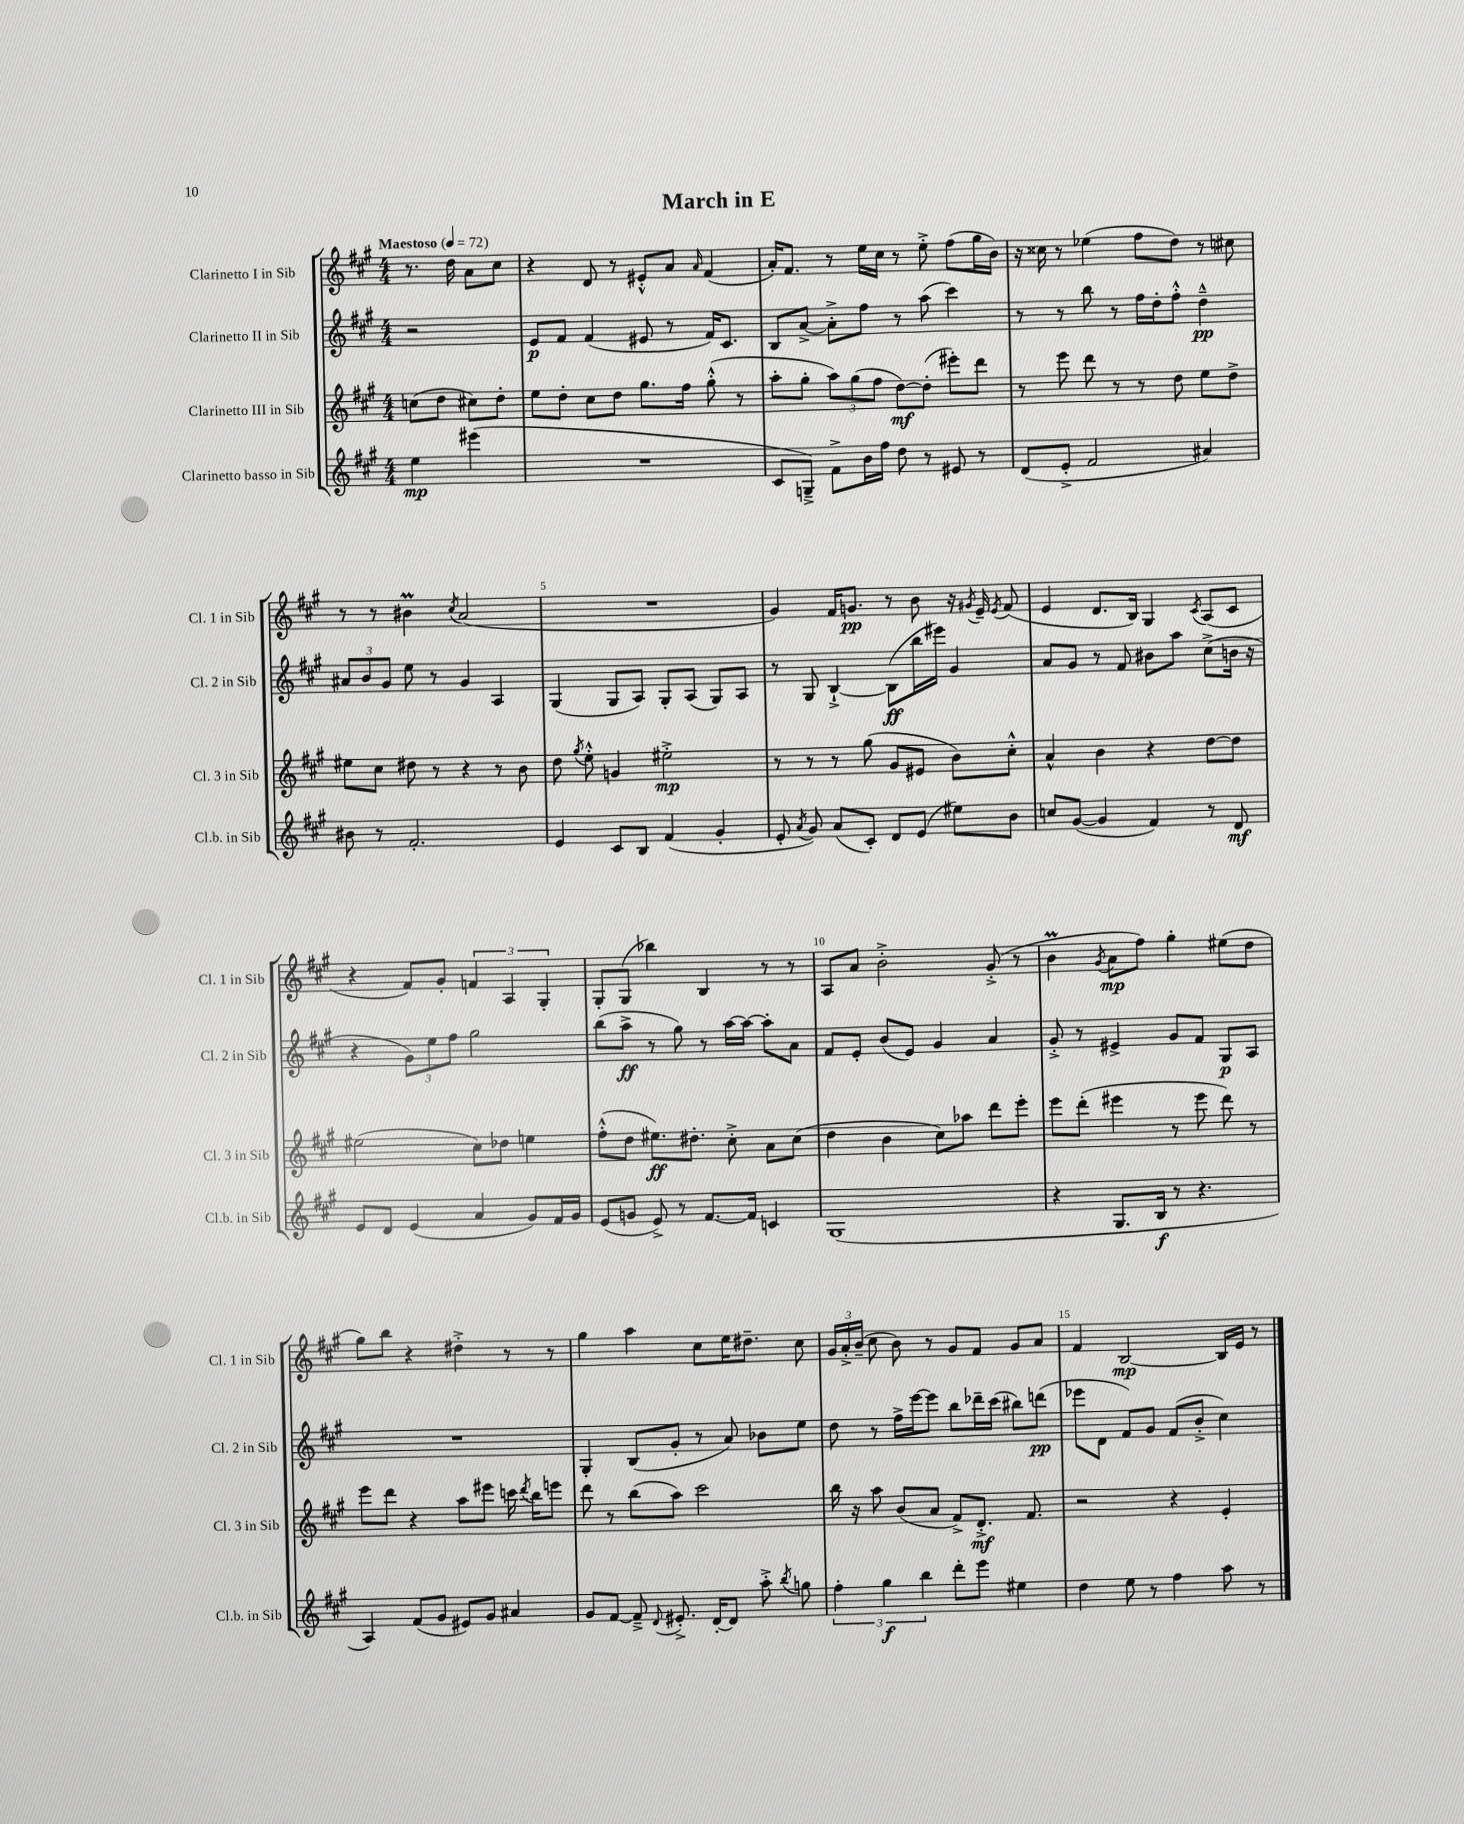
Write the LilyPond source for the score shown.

\header { title = "March in E" }
<<
\new StaffGroup <<
\new Staff = "s0" \with { instrumentName = "Clarinetto I in Sib" shortInstrumentName = "Cl. 1 in Sib" } {
    \clef treble \key a \major \numericTimeSignature \time 4/4 \partial 2 \tempo "Maestoso" 4 = 72
    \autoBeamOff r8. d''16 a'8[ cis''8] |
    r4 d'8 r8 eis'8[-.-^ a'8] \grace { a'16 } fis'4( |
    a'16[-.) fis'8.] r8 e''16[ cis''16] r8 e''8-.-> fis''8[( gis''16 b'16]) |
    r16 cisis''16 r8 ees''4( fis''8[ d''8]) r8 cis''8 |
    r8 r8 bis'4\prall \acciaccatura { cis''8 } a'2( |
    R1 |
    gis'4) fis'16[ g'8.]\pp r8 b'8 r16 \acciaccatura { gis'8 } e'16-- \acciaccatura { e'8 } fis'8( |
    e'4 d'8.[ b16]) gis4 \acciaccatura { cis'8 } a8[( cis'8] |
    r4 fis'8[) gis'8]-. \tuplet 3/2 { f'4 a4 gis4-. } |
    gis8[-. gis8]( bes''4) b4 r8 r8 |
    a8[ a'8] b'2-.-> gis'8-.->( r8 |
    b'4\prall \acciaccatura { gis'8 } a'8[\mp fis''8]) gis''4-. eis''8[( d''8] |
    gis''8[) b''8] r4 dis''4-.-> r8 r8 |
    gis''4 a''4 cis''8[ e''16 dis''8.]-- cis''8 |
    \tuplet 3/2 { gis'16[ a'16-.-> b'16]--( } cis''8 b'8) r8 gis'8[ fis'8] gis'8[ a'8] |
    fis'4 b2~\mp b16[ e'16] r8 \bar "|." |
}
\new Staff = "s1" \with { instrumentName = "Clarinetto II in Sib" shortInstrumentName = "Cl. 2 in Sib" } {
    \clef treble \key a \major \numericTimeSignature \time 4/4 \partial 2
    \autoBeamOff r2 |
    e'8[\p fis'8] fis'4( eis'8 r8 fis'16[) cis'8.] |
    b8[ a'8]~-> a'8[-.-> fis''8] r8 a''8( cis'''4) |
    r8 r8 b''8 r8 fis''16[ d''16-. fis''8]-.-^ d''4---^\pp |
    \tuplet 3/2 { ais'8[ b'8 gis'8] } e''8 r8 gis'4 a4 |
    gis4( gis8[ a8]) gis8[-. a8]( gis8[) a8] |
    r8 gis8 b4~-!-> b8[\ff( b''16 eis'''16]) gis'4 |
    a'8[ gis'8] r8 fis'8 bis'8[ a''8] cis''8[->( b'16] r16 |
    r4 \tuplet 3/2 { gis'8[) e''8 fis''8] } gis''2 |
    b''8[( a''8]->\ff r8 gis''8) r8 a''16[~ a''16]~ a''8[-. a'8] |
    fis'8[ e'8]-. b'8[( e'8]) gis'4 a'4 |
    gis'8-.-> r8 eis'4-> gis'8[ fis'8] gis8[\p a8] |
    R1 |
    gis4-. b8[( gis'8]-. r8 a'8) bes'8[ e''8] |
    d''8 r8 fis''16[-> e'''16~ e'''8] b''8[ des'''16-- cis'''16]( bis''8[) d'''8]\pp( |
    ees'''8[ d'8] fis'8[) gis'8] fis'8[( b'8]-.-> cis''4) \bar "|." |
}
\new Staff = "s2" \with { instrumentName = "Clarinetto III in Sib" shortInstrumentName = "Cl. 3 in Sib" } {
    \clef treble \key a \major \numericTimeSignature \time 4/4 \partial 2
    \autoBeamOff c''8[( d''8] cis''8[) d''8]-. |
    e''8[ d''8]-. cis''8[ d''8] gis''8.[ fis''16] gis''8-.-^( r8 |
    a''8[-. gis''8]-. \tuplet 3/2 { a''8[) gis''8( fis''8] } d''8[~\mf) d''8]-.( eis'''8[-.) d'''8] |
    r8 e'''8 d'''8 r8 r8 d''8 e''8[ d''8]-> |
    eis''8[ cis''8] dis''8 r8 r4 r8 b'8 |
    d''8 \acciaccatura { gis''8 } e''8-.-^ g'4 eis''2-.->\mp |
    r8 r8 r8 gis''8( gis'8[ eis'8] b'8[) cis''8]-.-^ |
    a'4-^ b'4 r4 d''8[~ d''8] |
    eis''2( cis''8[) des''8] e''4 |
    fis''8[-.-^( d''8] eis''8.[\ff) dis''8.]-. cis''8-.-> a'8[ cis''8]( |
    d''4 b'4 cis''8[) aes''8] d'''8[ e'''8]-. |
    e'''8[ d'''8]-.( eis'''4 r8 eis'''8 d'''8) r8 |
    e'''8[ d'''8] r4 a''8[ eis'''8] c'''16 \acciaccatura { d'''8 } b''16[ e'''8] |
    d'''8 r8 b''8[( a''8]) cis'''2 |
    b''16 r16 a''8 b'8[( a'8] fis'8[->) d'8.]-.->\mf fis'8. |
    r2 r4 e'4-. \bar "|." |
}
\new Staff = "s3" \with { instrumentName = "Clarinetto basso in Sib" shortInstrumentName = "Cl.b. in Sib" } {
    \clef treble \key a \major \numericTimeSignature \time 4/4 \partial 2
    \autoBeamOff e''4\mp eis'''4( |
    R1 |
    cis'8[ g8]--->) fis'8[-> b'16 fis''16] d''8 r8 eis'8 r8 |
    d'8[( e'8]-.-> fis'2 ais'4) |
    bis'8 r8 fis'2.-. |
    e'4 cis'8[ b8] fis'4( gis'4-. |
    e'8-. \acciaccatura { a'8 } gis'8) a'8[( cis'8]-.) d'8[ e'8]( eis''8[) b'8] |
    c''8[ gis'8]~( gis'4 fis'4) r8 d'8\mf |
    e'8[ d'8] e'4( a'4 gis'8[) fis'16 gis'16] |
    e'8[( g'8] e'8->) r8 fis'8.[~ fis'16] c'4 |
    gis1( |
    r4 gis8.[ b16]\f r8 r4. |
    a4) fis'8[( gis'8] eis'8[) gis'8] ais'4 |
    gis'8[ fis'8]~ fis'8---> \appoggiatura { d'8 } eis'8.-.-> d'16[~-. d'8] a''8-.-> \acciaccatura { b''8 } g''8 |
    \tuplet 3/2 { fis''4-. gis''4\f b''4 } d'''8[-. e'''8] eis''4 |
    d''4 e''8 r8 fis''4 a''8 r8 \bar "|." |
}
>>
>>
\layout { \context { \Score \override BarNumber.break-visibility = ##(#f #t #t) barNumberVisibility = #(every-nth-bar-number-visible 5) } }
